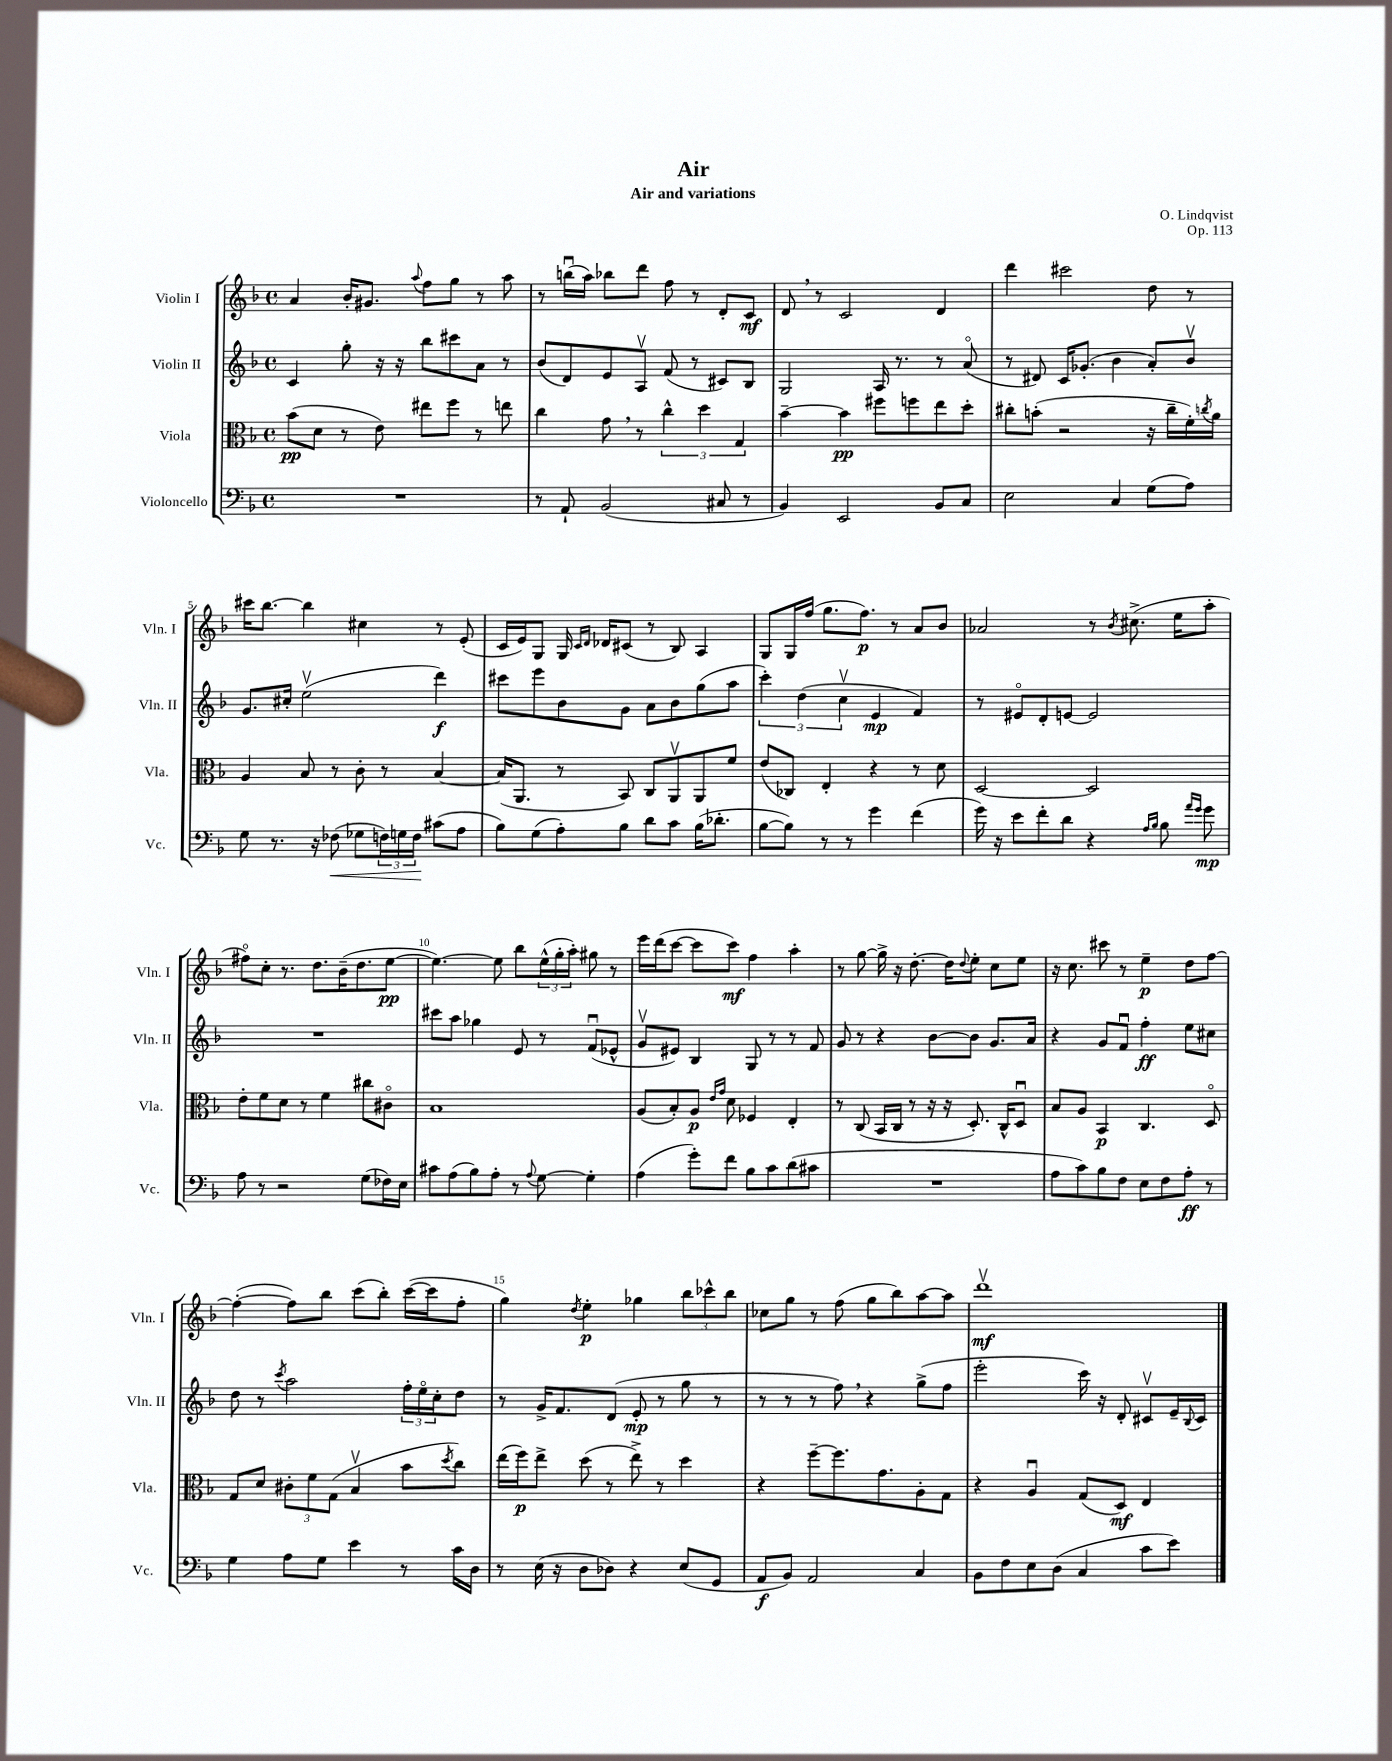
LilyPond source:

\header { title = "Air" composer = "O. Lindqvist" subtitle = "Air and variations" opus = "Op. 113" }
<<
\new StaffGroup <<
\new Staff = "s0" \with { instrumentName = "Violin I" shortInstrumentName = "Vln. I" } {
    \clef treble \key f \major \defaultTimeSignature \time 4/4
    a'4 bes'16-. gis'8. \appoggiatura { a''8 } f''8 g''8 r8 a''8 |
    r8 b''16\downbow( a''16) bes''8 d'''8 f''8 r8 d'8-. c'8\mf |
    d'8 \breathe r8 c'2 d'4 |
    d'''4 cis'''2 d''8 r8 |
    cis'''16 bes''8.~ bes''4 cis''4 r8 e'8-.( |
    c'16 e'16) g8 g16 \grace { c'16 d'16 } des'16 cis'8( r8 bes8) a4 |
    g8 g16 f''16( g''8. f''8.\p) r8 a'8 bes'8 |
    aes'2 r8 \acciaccatura { bes'8 } cis''8.->( e''16 a''8-. |
    fis''8\flageolet) c''8-. r8. d''8. bes'16--( d''8. e''8~\pp |
    e''4.~) e''8 bes''8 \tuplet 3/2 { e''16-^( g''16-. a''16-.) } gis''8 r8 |
    e'''16 d'''16( c'''8~ c'''8 c'''8\mf) f''4 a''4-. |
    r8 g''8~ g''16-> r16 d''8.~-. d''16 \appoggiatura { d''8 } e''8-. c''8 e''8 |
    r16 c''8. cis'''8 r8 e''4--\p d''8 f''8~ |
    f''4~-.( f''8) bes''8 c'''8( bes''8-.) c'''16~( c'''16 f''8-. |
    g''4) \acciaccatura { d''8 } e''4-.\p ges''4 \tuplet 3/2 { bes''8 ces'''8-^ bes''8 } |
    ces''8 g''8 r8 f''8( g''8 bes''8) a''8~ a''8 |
    d'''1\upbow\mf \bar "|." |
}
\new Staff = "s1" \with { instrumentName = "Violin II" shortInstrumentName = "Vln. II" } {
    \clef treble \key f \major \defaultTimeSignature \time 4/4
    c'4 g''8-. r16 r16 bes''8 cis'''8 a'8 r8 |
    bes'8( d'8) e'8 a8\upbow f'8( r8 cis'8) bes8 |
    g2 a16 r8. r8 a'8\flageolet( |
    r8 dis'8) c'16 ges'8.-.( bes'4 a'8-.) bes'8\upbow |
    g'8. cis''16-. e''2\upbow( d'''4\f) |
    cis'''8 e'''8 bes'8 g'8 a'8 bes'8 g''8( a''8 |
    \tuplet 3/2 { c'''4-.) d''4( c''4\upbow } e'4\mp f'4) |
    r8 eis'8\flageolet d'8-. e'8~ e'2 |
    R1 |
    cis'''8 a''8 ges''4 e'8 r8 f'8\downbow( ees'8-^ |
    g'8\upbow eis'8) bes4 g8 r8 r8 f'8 |
    g'8 r8 r4 bes'8~ bes'8 g'8. a'16 |
    r4 g'8 f'8\downbow f''4-.\ff e''8 cis''8 |
    d''8 r8 \acciaccatura { c'''8 } a''2 \tuplet 3/2 { f''16-. e''16\flageolet c''16-. } d''8 |
    r8 g'16-> f'8. d'8( e'8-.\mp r8 g''8 r8 |
    r8 r8 r8 f''8) \breathe r4 g''8->( f''8 |
    e'''2-. c'''16) r16 d'8-. cis'8\upbow e'16-- \appoggiatura { bes8 } cis'16 \bar "|." |
}
\new Staff = "s2" \with { instrumentName = "Viola" shortInstrumentName = "Vla." } {
    \clef alto \key f \major \defaultTimeSignature \time 4/4
    bes'8\pp( d'8 r8 e'8) eis''8 f''8 r8 e''8 |
    c''4 g'8 \breathe r8 \tuplet 3/2 { c''4-^ d''4 g4 } |
    bes'4~-- bes'4\pp fis''8 f''8 e''8 d''8-. |
    cis''8-. b'8-.( r2 r16 cis''16-- f'16-.) \acciaccatura { c''8 } a'16 |
    a4 bes8 r8 c'8-. r8 bes4~ |
    bes16( a,8. r8 bes,8) c8 a,8\upbow a,8 f'8 |
    e'8( ces8) e4-. r4 r8 d'8 |
    d2~ d2 |
    e'8-. f'8 d'8 r8 f'4 cis''8 cis'8\flageolet |
    bes1 |
    a8( bes8-.) a8\p \grace { e'16 g'16 } d'8 fes4 e4-. |
    r8 c8( bes,16 c16 r8 r16 r16 d8.-.) c16-^ d8\downbow |
    bes8 a8 bes,4\p c4. d8\flageolet |
    g8 d'8 \tuplet 3/2 { cis'8-. f'8 g8( } bes4\upbow bes'8 \acciaccatura { d''8 } c''8) |
    e''16( f''16\p) e''8-> d''8( r8 e''8->) r8 d''4 |
    r4 f''8~-- f''8. g'8. a8-. g8 |
    r4 a4\downbow g8( d8\mf) e4 \bar "|." |
}
\new Staff = "s3" \with { instrumentName = "Violoncello" shortInstrumentName = "Vc." } {
    \clef bass \key f \major \defaultTimeSignature \time 4/4
    R1 |
    r8 a,8-! bes,2( cis8 r8 |
    bes,4) e,2 bes,8 c8 |
    e2 c4 g8( a8) |
    g8 r8. r16 fes8\<( ges8 \tuplet 3/2 { f16) g16 f16\! } cis'8( a8 |
    bes8) g8( a8-.) bes8 d'8 c'8 bes16( des'8.-. |
    bes8~ bes8) r8 r8 g'4 f'4( |
    g'16) r16 e'8 f'8-. d'8 r4 \grace { a16 bes16 } bes8 \grace { a'16 g'16 } g'8\mp |
    a8 r8 r2 g8( fes16) e16 |
    cis'8 a8( bes8) a8-. r8 \appoggiatura { a8 } g8~ g4-. |
    a4( g'8-.) f'8 bes8 c'8 d'8( cis'8 |
    R1 |
    a8 c'8) bes8 f8 e8 f8 a8-.\ff r8 |
    g4 a8 g8 e'4 r8 c'16 d16 |
    r8 e16( r16 d8 des8) r4 e8( g,8 |
    a,8\f bes,8) a,2 c4 |
    bes,8 f8 e8 d8( c4 c'8 e'8) \bar "|." |
}
>>
>>
\layout { \context { \Score \override BarNumber.break-visibility = ##(#f #t #t) barNumberVisibility = #(every-nth-bar-number-visible 5) } }
